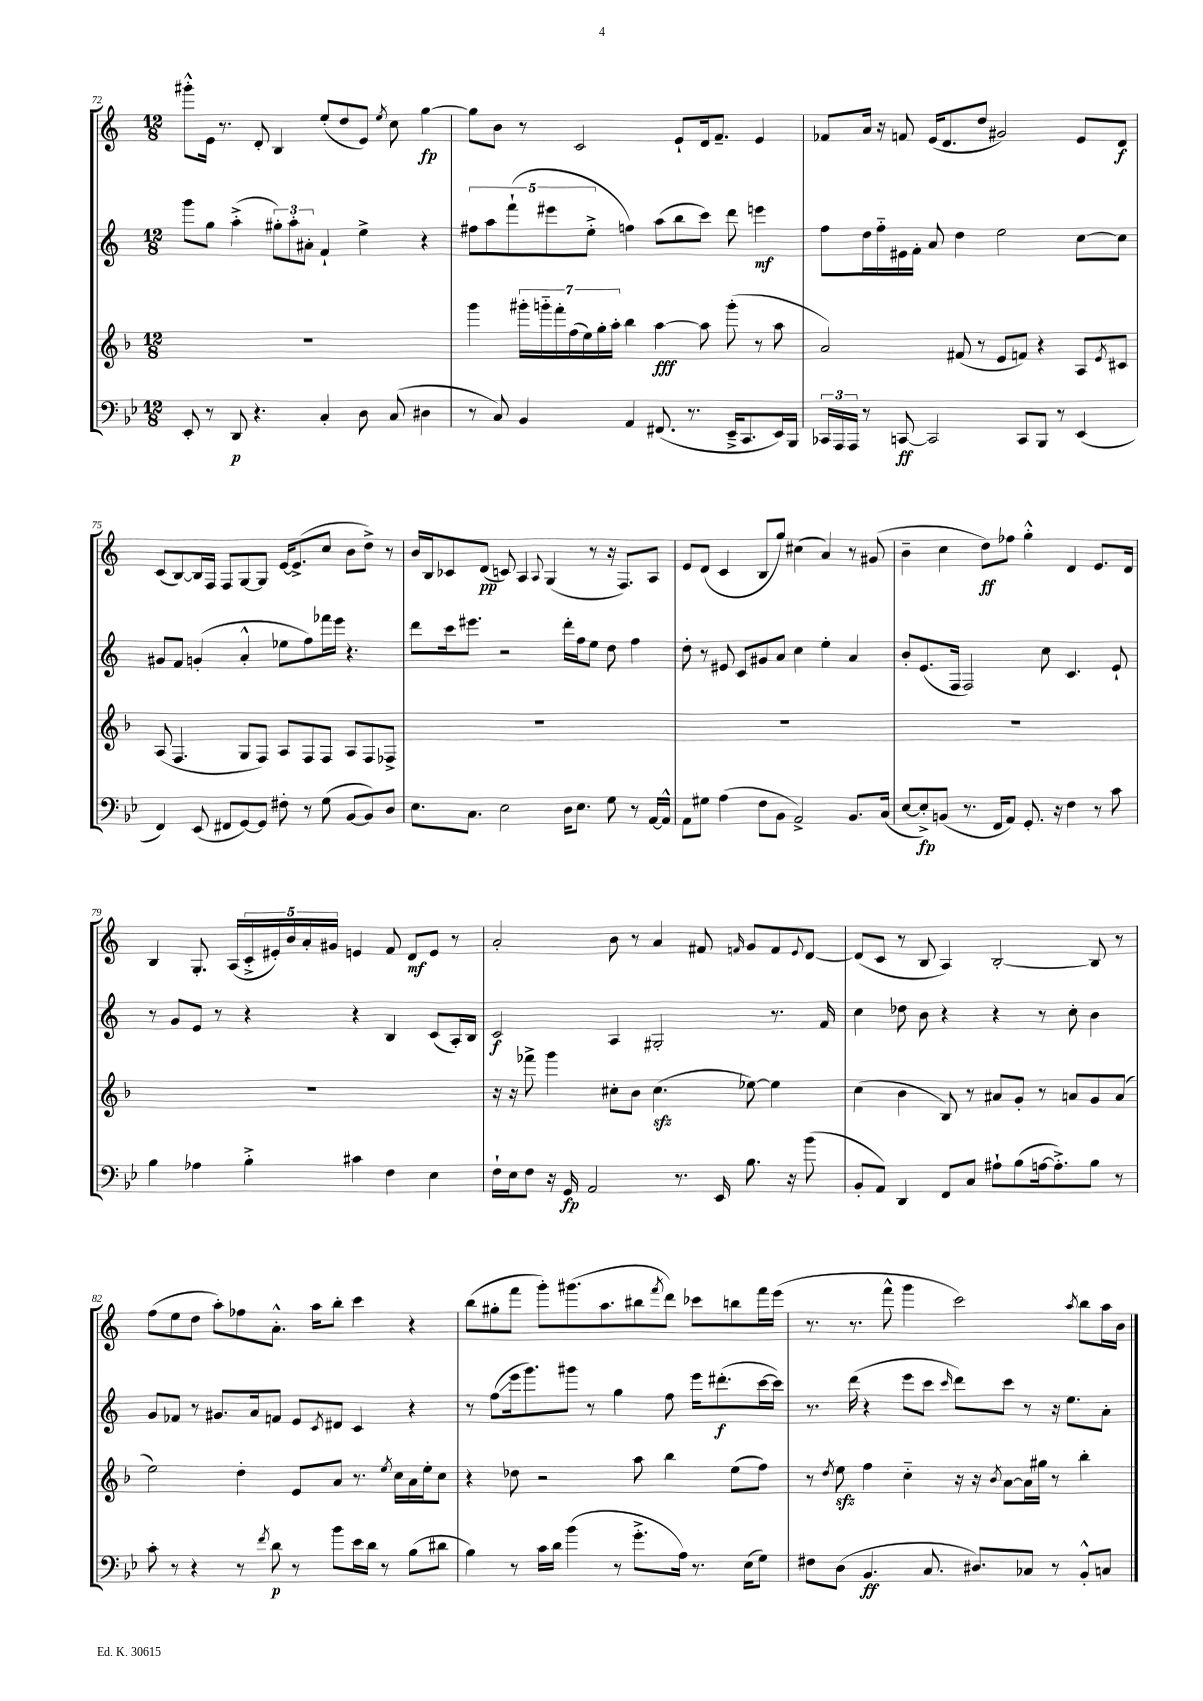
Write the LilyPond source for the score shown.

<<
\new StaffGroup <<
\new Staff = "s0" {
    \clef treble \key c \major \numericTimeSignature \time 12/8
    gis'''8-.-^ e'16 r8. d'8-. b4 e''8-.( d''8 e'8) \acciaccatura { e''8 } c''8 g''4~\fp |
    g''8 b'8 r8 c'2 e'8-! d'16 f'8.-- e'4 |
    fes'8 a'16 r16 f'8 e'16( d'8. d''8 gis'2) e'8 d'8\f |
    c'8( b8~) b16 f16 f8 g8~ g8 e'16~ e'8.->( c''8 b'8 d''8->) r8 |
    b'16 b16 ces'8 d'8\pp( c'8) a4 \appoggiatura { a8 } g4( r8 r16 f8.) a8 |
    e'8 d'8( c'4 b8 g''8) cis''4( a'4) r8 gis'8( |
    b'4-- c''4 d''8\ff) fes''8 g''4-.-^ d'4 e'8. d'16 |
    b4 g8.-. a16( \tuplet 5/4 { c'16-.-> eis'16-.) b'16 a'16-. gis'16 } e'4 f'8 d'8\mf e'8 r8 |
    a'2-. b'8 r8 a'4 fis'8 \grace { f'16 } g'8 f'8 \appoggiatura { e'8 } d'8~ |
    d'8( c'8 r8 b8 a4) b2~-. b8 r8 |
    f''8( e''8 d''8 a''8-.) fes''8 a'8.-.-^ a''16 b''8-. c'''4 r4 |
    b''8( gis''8-. f'''8 g'''8-.) gis'''8.( a''8. bis''8 \acciaccatura { f'''8 } d'''8) ces'''8 b''8 f'''16 e'''16( |
    r8. r8. f'''8-^ g'''4 c'''2) \acciaccatura { a''8 } b''8 a''16 b'16 \bar "|." |
}
\new Staff = "s1" {
    \clef treble \key c \major \numericTimeSignature \time 12/8
    g'''8 g''8 a''4-.->( \tuplet 3/2 { gis''8-.) a''8-. ais'8-. } f'4-! e''4-> r4 |
    \tuplet 5/4 { fis''8 a''8 f'''8-!( eis'''8 e''8-.-> } f''4) a''8( b''8 c'''8) d'''8 e'''4\mf |
    f''8 d''16 f''16-_ eis'16 f'16-. a'8 d''4 e''2 c''8~ c''8 |
    gis'8 f'8 g'4-.( a'4-.-^ ees''8 f''8) fes'''16 e'''16 r4. |
    d'''8 c'''16 eis'''8. r2 d'''16-. f''16 e''8 d''8 f''4 |
    d''8-. r8 eis'8 c'8 gis'8 a'8 c''4 e''4-. a'4 |
    b'8-. e'8.( f16 f2) c''8 c'4. e'8-! |
    r8 g'8 e'8 r8 r4 r4 b4 c'8( a16-.) b16 |
    c'2\f a4 gis2-. r8. f'16 |
    c''4 des''8 b'8 r4 r4 r8 c''8-. b'4 |
    g'8 fes'8 r8 gis'8. a'16 f'8 e'8 \acciaccatura { c'8 } dis'8 c'4 r4 |
    r8 f''8\glissando( e'''16 g'''8.) gis'''8 r8 g''4 f''8 e'''16 dis'''8.-.\f( c'''16~ c'''16) |
    r8. d'''16( r4 e'''8 c'''8 \grace { c'''16 } d'''8) c'''8 r8 r16 e''8. a'8-. \bar "|." |
}
\new Staff = "s2" {
    \clef treble \key f \major \numericTimeSignature \time 12/8
    R1. |
    g'''4 \tuplet 7/4 { gis'''16-. g'''16-_ f'''16-. f''16( e''16) g''16-. a''16-. } bes''4 a''4~\fff a''8 g'''8-.( r8 a''8 |
    a'2) fis'8( r8 e'8 f'8) r4 a8 \acciaccatura { e'8 } cis'8 |
    a8( f4. g8 f8) a8 f8 f8 a8 f8 fes8-> |
    R1. |
    R1. |
    R1. |
    R1. |
    r16 r16 fes'''8-> g'''4 cis''8-. bes'8 cis''4.\sfz( ees''8~) ees''4 |
    c''4( bes'4 bes8) r8 ais'8 g'8-. r8 a'8 g'8 a'8( |
    e''2) d''4-. e'8 a'8 r8. \acciaccatura { e''8 } c''16 a'16 e''16-. c''8 |
    r4 des''8 r2 a''8 bes''4 e''8( f''8) |
    r8 \acciaccatura { d''8 } e''8\sfz f''4 c''4-_ r16 r16 \acciaccatura { bes'8 } a'8~ a'16 gis''16 r8 bes''4-. \bar "|." |
}
\new Staff = "s3" {
    \clef bass \key bes \major \numericTimeSignature \time 12/8
    ees,8-. r8 d,8\p r4. c4-. d8 c8( dis4 |
    r8 c8) bes,4 a,4 fis,8.( r8. ees,16---> c,8. ees,16) bes,,16 |
    \tuplet 3/2 { ces,16 a,,16 a,,16 } r8 c,8~\ff c,2 c,8 bes,,8 r8 ees,4( |
    f,4) ees,8( fis,8 g,8~) g,8 fis8-. r8 g8( bes,8~ bes,8) d8 |
    ees8. c8. ees2 d16 ees8. g8 r8 a,16~ a,16-^ |
    a,8 gis8 a4( f8 bes,8 a,2->) bes,8. c16( |
    ees8~ ees8-.->\fp) b,8( r8. f,16 a,8) g,8.-. r16 f4 r8 c'8 |
    bes4 aes4 bes4-.-> cis'4 f4 ees4 |
    f16-! ees16 f8 r16 g,16\fp a,2 r8. ees,16 bes8. r16 bes'8( |
    bes,8-. a,8) d,4 f,8 c8 ais8-! bes8( a16~ a8.-.->) bes8 r8 |
    c'8-. r8 r4 r8 \acciaccatura { f'8 } d'8\p r8 bes'8 ees'16 d'16 r8 bes8( dis'8 |
    bes4) r8 c'16 d'16 bes'4( r8 g'8.-.-> a16) r8. ees16( g8) |
    fis8 d8( bes,4.\ff c8. dis8.) ces8 r8 bes,8-.-^ c8 \bar "|." |
}
>>
>>
\layout { \context { \Score currentBarNumber = #72 } }
